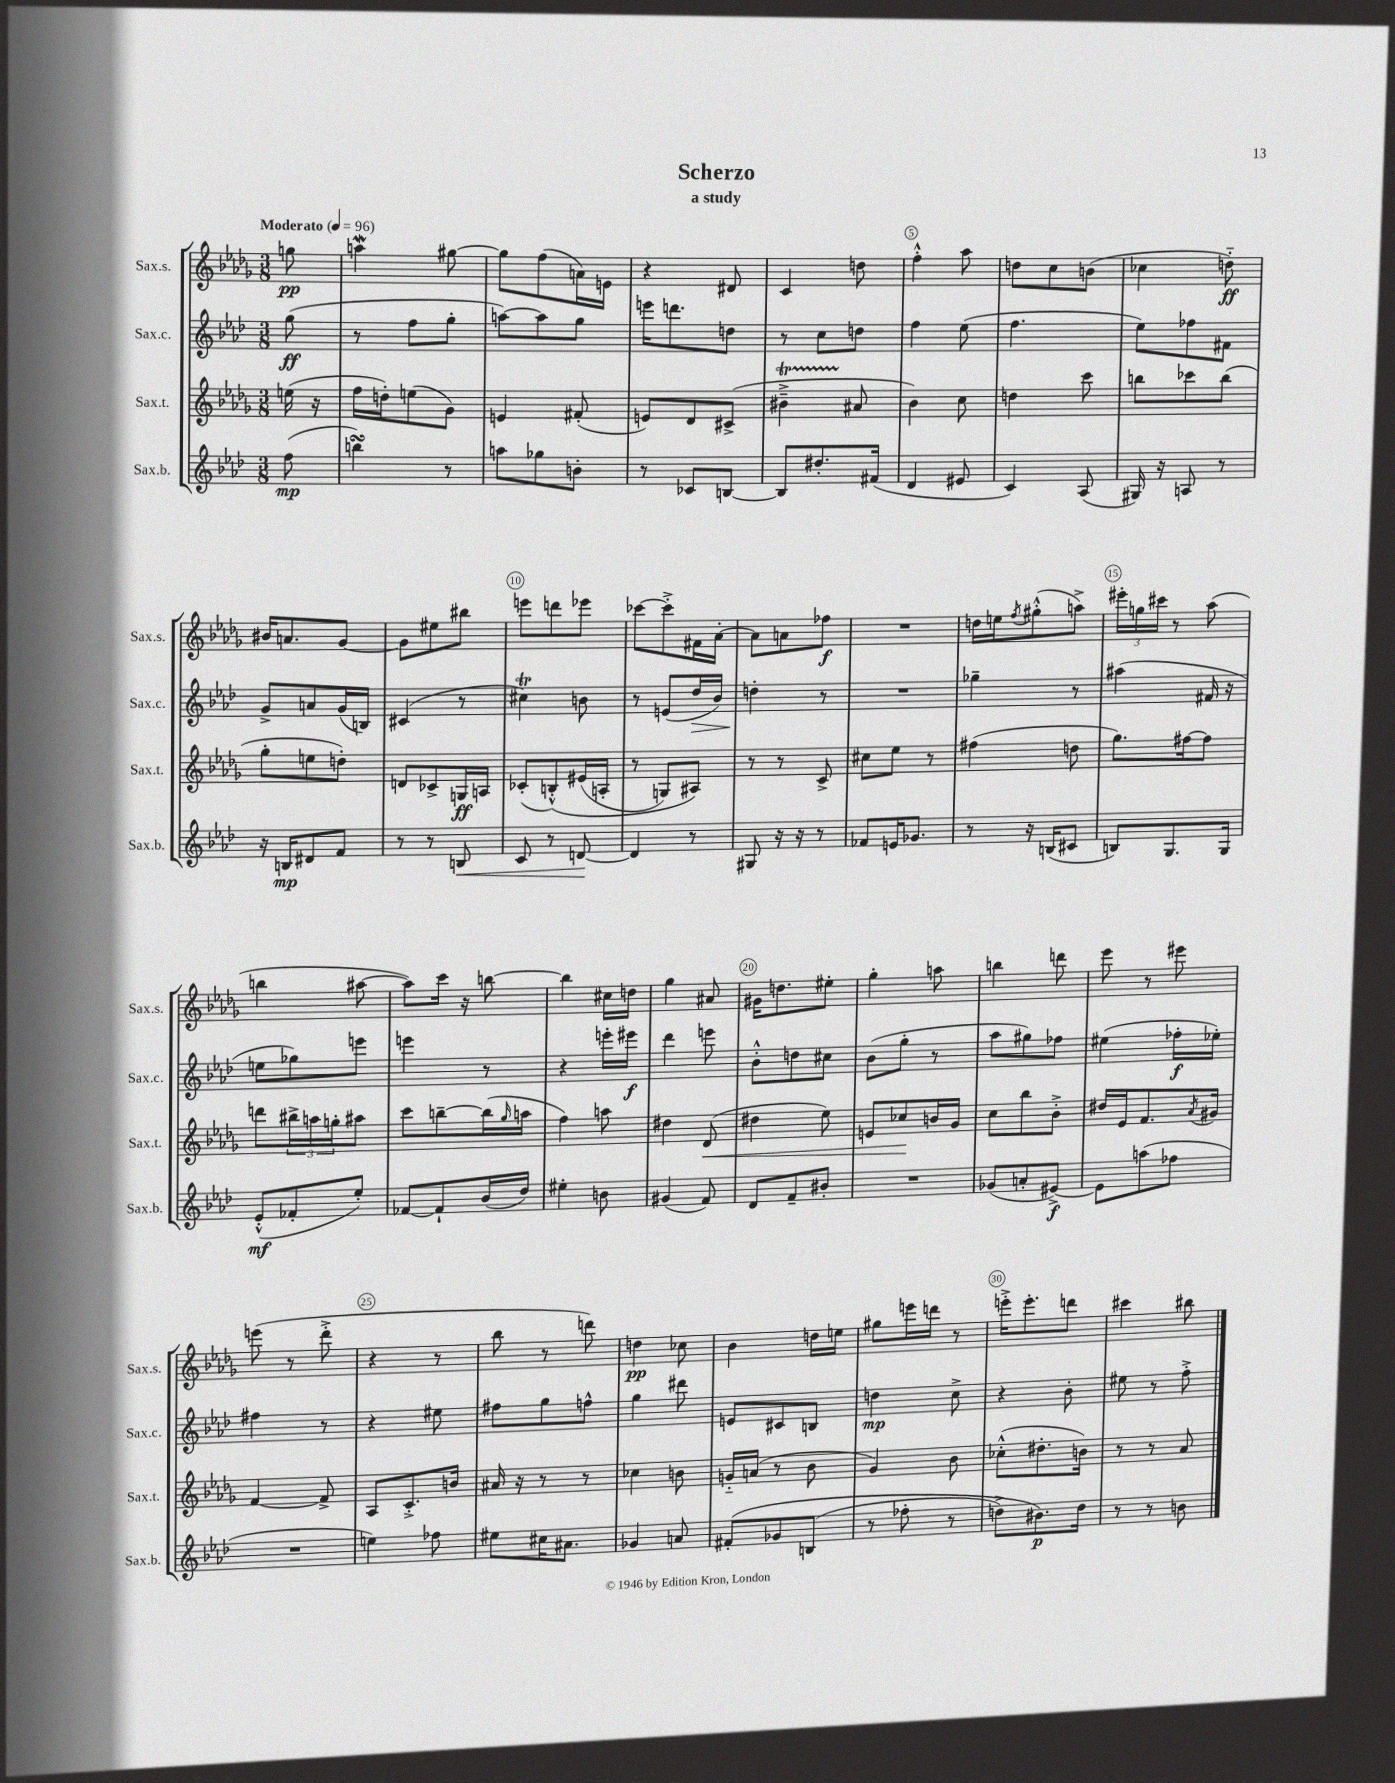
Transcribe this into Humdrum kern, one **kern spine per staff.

**kern	**dynam	**kern	**dynam	**kern	**dynam	**kern	**dynam
*part4	*part4	*part3	*part3	*part2	*part2	*part1	*part1
*staff4	*staff4	*staff3	*staff3	*staff2	*staff2	*staff1	*staff1
*I"Sax.b.	*	*I"Sax.t.	*	*I"Sax.c.	*	*I"Sax.s.	*
*I'Sax.b.	*	*I'Sax.t.	*	*I'Sax.c.	*	*I'Sax.s.	*
*clefG2	*	*clefG2	*	*clefG2	*	*clefG2	*
*k[b-e-a-d-]	*	*k[b-e-a-d-g-]	*	*k[b-e-a-d-]	*	*k[b-e-a-d-g-]	*
*M3/8	*	*M3/8	*	*M3/8	*	*M3/8	*
*MM96	*	*MM96	*	*MM96	*	*MM96	*
=	=	=	=	=	=	=	=
!	!	!	!	!	!	!LO:TX:a:B:t=Moderato	!
(8ff\	mp	(16een\	.	(8gg\	ff	8ggn\	pp
.	.	16r	.	.	.	.	.
=1	=1	=1	=1	=1	=1	=1	=1
4bbnsSsS\)	.	16ff\LL	.	8r	.	4aanW\	.
.	.	16ddn'\J)	.	.	.	.	.
.	.	(8een\	.	8ff\L	.	.	.
8r	.	8g-\J)	.	8gg'\J	.	[8gg#X\	.
=2	=2	=2	=2	=2	=2	=2	=2
8aan\L	.	4en/	.	[8aan\L)	.	8gg#\L]	.
8gg-X\	.	.	.	8aa\]	.	(8ff\	.
8bn'\J	.	(8f#X'/	.	8gg\J	.	16an\L)	.
.	.	.	.	.	.	16en\JJ	.
=3	=3	=3	=3	=3	=3	=3	=3
8r	.	8en/L)	.	16eeen\KL	.	4r	.
.	.	.	.	8.dddn\	.	.	.
8c-X/L	.	8d-/	.	.	.	.	.
[8Bn/J	.	(8c#X^/J	.	8ddn\J	.	8d#X/	.
=4	=4	=4	=4	=4	=4	=4	=4
8B/L]	.	4b#Xt~^\	.	8r	.	4c/	.
8.dd#X'/	.	.	.	8cc\L	.	.	.
.	.	8a#X/	.	8ddn\J	.	8ddn\	.
(16f#X/Jk	.	.	.	.	.	.	.
=5	=5	=5	=5	=5	=5	=5	=5
4d-/	.	4b-\)	.	4ff\	.	4ff'^^\	.
8e#X/	.	8cc\	.	(8ee-\	.	8aa-\	.
=6	=6	=6	=6	=6	=6	=6	=6
4c/)	.	4ddn\	.	4.ff\	.	8ddn\L	.
.	.	.	.	.	.	8cc\	.
(8A-/	.	8ccc\	.	.	.	(8bn\J	.
=7	=7	=7	=7	=7	=7	=7	=7
16G#X/)	.	8bbn\L	.	8ee-\L)	.	4cc-X\	.
16r	.	.	.	.	.	.	.
8An/	.	8ccc-X\	.	8ff-X\	.	.	.
8r	.	(8bb\J	.	8f#X\J	.	8ddn\)	ff
!!LO:LB:g=z
=8	=8	=8	=8	=8	=8	=8	=8
16r	.	8gg-'\L	.	8g^/L	.	16b#X/KL	.
16Bn/KL	mp	.	.	.	.	8.an/	.
8d#X/	.	8een\	.	8an/	.	.	.
8f/J	.	8ddn'\J)	.	(16g/L	.	[8g-/J	.
.	.	.	.	16Bn/JJ)	.	.	.
=9	=9	=9	=9	=9	=9	=9	=9
8r	.	8dn/L	.	(4c#X/	.	8g-\L]	.
8r	.	8c-X^/	.	.	.	8ee#X\	.
!	!LO:HP:b	!	!	!	!	!	!
8Bn/	<	16Gn/L	ff	8r	.	8bb#X\J	.
.	.	16An/JJ	.	.	.	.	.
=10	=10	=10	=10	=10	=10	=10	=10
8c/	.	(8c-X'/L	.	4cc#Xt\)	.	8eeen\L	.
8r	.	(8Bn'^^/)	.	.	.	8dddn\	.
[8dn/	.	(16e#X/L	.	8bn\	.	8eee-X\J	.
.	.	16An'/JJ	.	.	.	.	.
.	[	.	.	.	.	.	.
=11	=11	=11	=11	=11	=11	=11	=11
4d/]	.	8r	.	8r	.	[8ccc-X\L	.
.	.	8Gn/L)	.	(8en/L	.	8ccc-'^\]	.
!	!	!	!	!	!LO:HP:b	!	!
8r	.	8A#X/J)	.	16dd-/L	>	16f#X\L	.
.	.	.	.	16b-/JJ)	.	[16a-'\JJ	.
=12	=12	=12	=12	=12	=12	=12	=12
8G#X/	.	8r	.	4ddn'\	.	8a-\L]	.
16r	.	8r	.	.	.	8an\	.
16r	.	.	.	.	.	.	.
8r	.	8c^/	.	8r	]	8ff-X\J	f
=13	=13	=13	=13	=13	=13	=13	=13
8f-X/L	.	8cc#X\L	.	4.r	.	4.r	.
16en/K	.	8ee-\J	.	.	.	.	.
8.g-X/J	.	.	.	.	.	.	.
.	.	8r	.	.	.	.	.
=14	=14	=14	=14	=14	=14	=14	=14
8r	.	(4ff#X\	.	4gg-X~\	.	16ddn\LL	.
.	.	.	.	.	.	16een\J	.
.	.	.	.	.	.	8qff/	.
16r	.	.	.	.	.	(8gg#X'^^\	.
(16Bn/KL	.	.	.	.	.	.	.
8c#X/J	.	8ddn\	.	8r	.	8aan^\J)	.
=15	=15	=15	=15	=15	=15	=15	=15
8Bn/L)	.	8.gg-\L)	.	(4aa#X\	.	24eee#X'\LL	.
.	.	.	.	.	.	24ggn\	.
.	.	.	.	.	.	24ccc#X\JJ	.
8.G/	.	.	.	.	.	8r	.
.	.	[16ff#X\k	.	.	.	.	.
.	.	8ff#\J]	.	16f#X/	.	(8aa-\	.
16G/Jk	.	.	.	16r	.	.	.
!!LO:LB:g=z
=16	=16	=16	=16	=16	=16	=16	=16
(8e-'^^/L	mf	8dddn\L	.	8een\L	.	4bbn\	.
8f-X'/	.	24bb#X^\L	.	8gg-X\)	.	.	.
.	.	24aan\	.	.	.	.	.
.	.	24ggn'\J	.	.	.	.	.
8ee-'/J)	.	8aa#X\J	.	8eeen\J	.	[8aa#X\	.
=17	=17	=17	=17	=17	=17	=17	=17
[8f-X/L	.	8ccc\L	.	4eeen\	.	8aa#\L])	.
8f-`/]	.	[8bbn~\	.	.	.	16ccc\Jk	.
.	.	.	.	.	.	16r	.
(16b-/L	.	(16bb\L]	.	8r	.	[8bbn\	.
.	.	16qqgg-/	.	.	.	.	.
16dd-/JJ)	.	16aan\JJ	.	.	.	.	.
=18	=18	=18	=18	=18	=18	=18	=18
4ee#X'\	.	4ff\)	.	4r	.	4bb\]	.
8bn\	.	8aan\	.	16eeen'\LL	.	16cc#X\LL	.
.	.	.	.	16eee#X\JJ	f	16ddn\JJ	.
=19	=19	=19	=19	=19	=19	=19	=19
(4g#X/	.	4dd#X\	.	4ddd-\	.	4gg-\	.
!	!	!	!LO:HP:b	!	!	!	!
8f/)	.	(8d-/	<	8eeen\	.	8a#X/	.
=20	=20	=20	=20	=20	=20	=20	=20
8d-/L	.	4dd#X\	.	8b-'^^\L	.	16g#X\KL	.
.	.	.	.	.	.	8.ddn\	.
8f~/	.	.	.	8ddn\	.	.	.
8b#X'/J	.	8ee-\)	.	8cc#X\J	.	8ee#X'\J	.
=21	=21	=21	=21	=21	=21	=21	=21
4.r	.	8en/L	.	(8b-\L	.	4gg-'\	.
.	.	8cc-X/	.	8gg'\J	.	.	.
.	.	16bn/L	[	8r	.	8aan\	.
.	.	16g-/JJ	.	.	.	.	.
=22	=22	=22	=22	=22	=22	=22	=22
(8g-X/L	.	8cc\L	.	8aa-\L	.	4bbn\	.
8an'/	.	8bb-\	.	8gg#X\)	.	.	.
[8e#X^/J)	f	8b-'^\J	.	8ff-X\J	.	8dddn\	.
=23	=23	=23	=23	=23	=23	=23	=23
8e#\L]	.	16dd#X/LL	.	(4ee#X\	.	8eee-\	.
.	.	16e-/J	.	.	.	.	.
(8aan\	.	8.f/	.	.	.	8r	.
8ff-X\J	.	.	.	16ff-X'\LL	f	8eee#X\	.
.	.	8qa-/	.	.	.	.	.
.	.	16g#X/Jk	.	16ee-X'\JJ)	.	.	.
!!LO:LB:g=z
=24	=24	=24	=24	=24	=24	=24	=24
4.r	.	[4f/	.	4ff#X\	.	(8eeen\	.
.	.	.	.	.	.	8r	.
.	.	8f^/]	.	8r	.	8ddd-'^\	.
=25	=25	=25	=25	=25	=25	=25	=25
4een\)	.	8A-/L	.	4r	.	4r	.
.	.	8.c'^/	.	.	.	.	.
8ff-X\	.	.	.	8ee#X\	.	8r	.
.	.	16bn/Jk	.	.	.	.	.
=26	=26	=26	=26	=26	=26	=26	=26
8ee#X\L	.	16a#X/	.	8ff#X\L	.	8bb-\	.
.	.	16r	.	.	.	.	.
16cc#X\K	.	8r	.	8gg\	.	8r	.
8.a#X\J	.	.	.	.	.	.	.
.	.	8r	.	8ffn^^\J	.	8dddn\)	.
=27	=27	=27	=27	=27	=27	=27	=27
4g-X/	.	4cc-X\	.	4gg\	.	4ddn\	pp
8an/	.	8bn\	.	8ddd#X\	.	8cc-X\	.
=28	=28	=28	=28	=28	=28	=28	=28
(8f#X'/L	.	16gn/LL	.	8en/L	.	4b-\	.
.	.	(16an/JJ	.	.	.	.	.
8g-X/	.	8r	.	8c#X/	.	.	.
(8Bn/J	.	8b-\	.	8Bn/J	.	16ddn\LL	.
.	.	.	.	.	.	16een\JJ	.
=29	=29	=29	=29	=29	=29	=29	=29
8r	.	4g-/)	.	4ddn\	mp	8gg#X\L	.
8ff-X'\	.	.	.	.	.	16eeen\L	.
.	.	.	.	.	.	16dddn\JJ	.
8r	.	8b-\	.	8cc^\	.	8r	.
=30	=30	=30	=30	=30	=30	=30	=30
8ddn^\L)	.	(8cc-X'^^\L	.	4r	.	16eeen'^\KL	.
.	.	.	.	.	.	8.eee'\	.
8.b#X\)	p	8.dd#X'\	.	.	.	.	.
.	.	.	.	8b-'\	.	8dddn\J	.
16dd\Jk	.	16bn\Jk)	.	.	.	.	.
=31	=31	=31	=31	=31	=31	=31	=31
8r	.	8r	.	8ee#X\	.	4ccc#X\	.
8r	.	8r	.	8r	.	.	.
8bn\	.	8a-/	.	8ff'^\	.	8bb#X\	.
==	==	==	==	==	==	==	==
*-	*-	*-	*-	*-	*-	*-	*-
